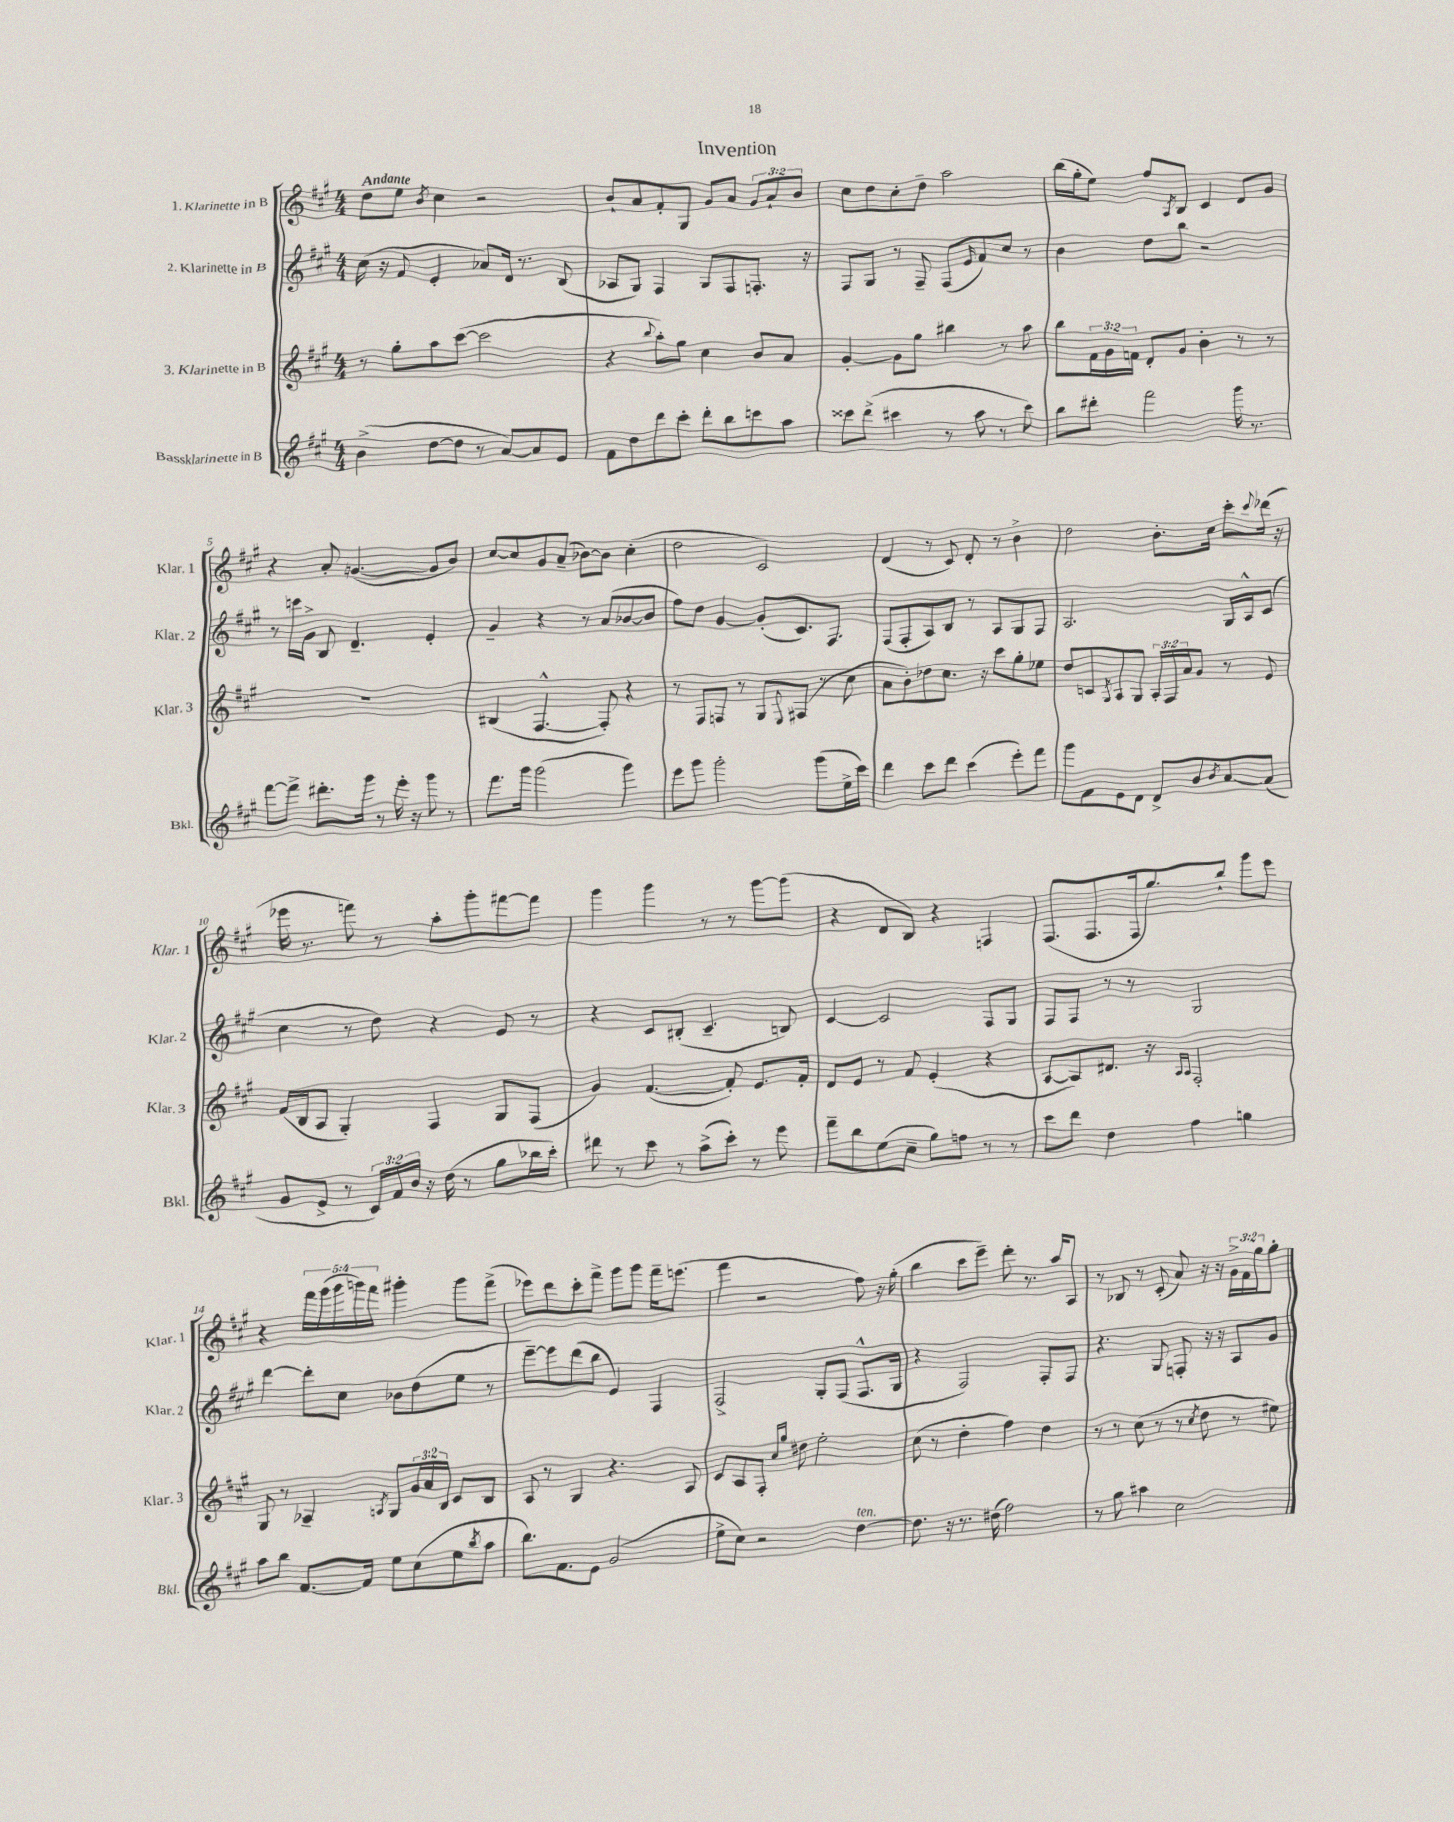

**kern	**kern	**kern	**kern
*part4	*part3	*part2	*part1
*staff4	*staff3	*staff2	*staff1
*I"Bassklarinette in B	*I"3. Klarinette in B	*I"2. Klarinette in B	*I"1. Klarinette in B
*I'Bkl.	*I'Klar. 3	*I'Klar. 2	*I'Klar. 1
*clefG2	*clefG2	*clefG2	*clefG2
*k[f#c#g#]	*k[f#c#g#]	*k[f#c#g#]	*k[f#c#g#]
*M4/4	*M4/4	*M4/4	*M4/4
=1	=1	=1	=1
!	!	!	!LO:TX:a:B:t=Andante
(4b^\	8r	(16cc#\	8dd\L
.	.	16r	.
.	8gg#'\L	8f#/	8ee\J
.	.	.	8qb/
[8dd\L	8aa\	4e'/	4cc#\
8dd\J]	([8ccc#\J	.	.
8r	2ccc#\]	8a-X/L)	2r
[8a/L)	.	16d/Jk	.
.	.	8.r	.
8a/]	.	.	.
8e/J	.	(8B/	.
=2	=2	=2	=2
8f#\L	4r	8A-X/L	8b`/L
8dd\	.	8G#/J)	8a/
.	8qqbb/	.	.
8ddd\	8aa'\L)	4F#/	8f#'/
8ccc#'\J	8gg#\J	.	8G#/J
8ddd'\L	4cc#\	8G#/L	8g#/L
8bb\	.	8F#/	8a/J
8cccn\	8b/L	8.Fn'/J	12g#/L
.	.	.	12a`/
8aa\J	8a/J	.	.
.	.	.	12b/J
.	.	16r	.
=3	=3	=3	=3
8ccc##X\L	[4g#'/	8F#/L	8cc#\L
(8ddd^\J	.	8G#/J	8dd\
4ccc#X\	8g#\L]	8r	8cc#'\
.	8gg#\J	8F#~/	8dd~\J
8r	4bb#X\	(8F#/L	2aa\
.	.	16qqe/	.
8aa\	.	8f#/)	.
8r	8r	8cc#/J	.
8ccc#\)	8aa\	8r	.
=4	=4	=4	=4
8bb\L	8bb\L	4b\	(16bb\LL
.	.	.	16gg#'\J
8ddd#X'\J	24f#\L	.	8ee\J)
.	24g#\	.	.
.	24fn\JJ	.	.
2fff#\	8d'/L	8dd\L	8ff#/L
.	.	.	8qA/
.	8g#/J	8bb\J	8B/J
.	4b'\	2r	4c#/
16ggg#\	8r	.	8d/L
8.r	.	.	.
.	8r	.	8g#/J
!!LO:LB:g=z
=5	=5	=5	=5
[8fff#\L	1r	8r	4r
8fff#^\J]	.	16cccn\LL	.
.	.	16g#^\JJ	.
8.ddd#X'\L	.	8B/	8a'/
.	.	4.d~/	([4.gn/
16ggg#\Jk	.	.	.
8r	.	.	.
16eee'\	.	.	.
16r	.	.	.
8ggg#\	.	4e'/	8g/L]
8r	.	.	8b/J)
=6	=6	=6	=6
8.fff#\L	(4B#X/	4g#~/	[8cc#/L
.	.	.	8cc#/]
16ggg#\Jk	.	.	.
(2ggg#\	[4.F#^^/	4r	8g#/
.	.	.	(8a~/J
.	.	8r	[8b-X\L)
.	8F#'/])	(8a/L	8b-\J]
4ggg#\)	4r	[8b-X/	(4cc#'\
.	.	8b-/J]	.
=7	=7	=7	=7
8eee\L	8r	8ff#\L)	2dd\
8ggg#\J	8F#/L	8dd\J	.
2ggg#'\	8Fn/J	[4g#/	.
.	8r	.	.
.	8G#/L	(8g#'/L]	2c#/)
.	8qqE/	.	.
.	(8F#X/J	8.c#/)	.
(8ggg#\L	8r	.	.
.	.	8.F#/J	.
16ee^\L	8cc#\	.	.
16ccc#\JJ)	.	.	.
=8	=8	=8	=8
4ddd\	8a\L	(8F#/L	(4d/
.	8b'\)	8F#'/	.
8ccc#\L	8dd-X\	8A/)	8r
8ddd\J	8.cc#\J	8B/J	8c#/)
(4ccc#\	.	8r	8d'/
.	16r	.	.
.	8ccc#\L	8A/L	8r
8eee'\L)	8gg#'\	8G#/	4b^\
8fff#\J	8ee-X\J	8F#/J	.
=9	=9	=9	=9
8ggg#\L	8dd/L	2.A/	2dd\
8f#\	8cn/	.	.
.	8qG#/	.	.
8e\	8A/	.	.
8d\J	8G#/J	.	.
8d^/L	24A'/LL	.	8.b'\L
.	24F#/	.	.
.	24a/J	.	.
8b/	8g#/J	.	.
.	.	.	16cc#\Jk
8qb/	.	.	.
[8a/	8r	16G#/LL	8ccc#'\L
.	.	16A^^/J	.
.	.	.	8qqccc#/
(8a/J]	8e/	(8c#/J	(16ddd-X\Jk
.	.	.	16r
!!LO:LB:g=z
=10	=10	=10	=10
8g#/L	(16f#/LL	4cc#\	16eee-X\
.	16B/J	.	8.r
8e^/J	8A/J	.	.
8r	4G#'/)	8r	8fffn\)
24c#/LL)	.	8dd\)	8r
24f#/	.	.	.
24b/JJ	.	.	.
16r	4F#/	4r	8aa'\L
(16dd\	.	.	.
8r	.	.	8ggg#'\
8gg#\L	8G#/L	8e/	[8fff#X\
16bb-X\L	(8F#/J	8r	8fff#\J]
16ccc#'\JJ)	.	.	.
=11	=11	=11	=11
8ddd#X\	4g#/)	4r	4ggg#\
8r	.	.	.
8ccc#\	([4.f#/	8c#/L	4ggg#\
8r	.	(8B#X'/J	.
(8aa^\L	.	4.c#~/	8r
8ccc#'\J)	8f#'/])	.	8r
8r	8.e/L	.	[8ggg#\L
8eee\	.	8Bn/)	(8ggg#\J]
.	16f#'/Jk	.	.
=12	=12	=12	=12
8fff#~\L	8d/L	[4c#/	4r
8bb\	8e/J	.	.
(8ee\	8r	2c#/]	8d/L
8cc#~\J	8f#/	.	8B/J)
8gg#\L)	(4e'/	.	4r
8ffn\J	.	.	.
8r	4r	8F#/L	4Fn/
8r	.	8G#/J	.
=13	=13	=13	=13
8ccc#\L	[8A/L	8F#/L	(8.F#/L
8ddd\J	8A/])	8F#/J	.
.	.	.	8.F#/
4dd\	8.d#X/J	8r	.
.	.	8r	16F#/k
.	16r	.	8.gg#/)
.	16qqA/LL	.	.
.	16qqA/JJ	.	.
4ff#\	2F#'/	2G#/	.
.	.	.	8bb`/J
4ggn\	.	.	8ggg#\L
.	.	.	8eee\J
!!LO:LB:g=z
=14	=14	=14	=14
8aa\L	8G#/	[4ddd\	4r
8bb\J	8r	.	.
[8.f#/L	4A-X~/	8ddd'\L]	20fff#\LL
.	.	.	(20ggg#\
.	.	.	20ggg#\
.	.	8cc#\J	.
.	.	.	20gggn\)
16f#/Jk]	.	.	.
.	.	.	20fff#\JJ
.	8qAn/	.	.
8ee\L	8G#/L	8b-X\L	4ggg#X'\
(8cc#\	24g#/L	(8dd\	.
.	24a/	.	.
.	24B/JJ	.	.
8ee\	8c#/L	8ee\J	8ggg#\L
8qbb/	.	.	.
8aa\J	8B/J	8r	(8fff#^\J
=15	=15	=15	=15
8.bb\L)	8A/	[8eee~\L)	8eee-X\L)
.	8r	8eee\]	8ddd\
8.f#\	.	.	.
.	4G#/	(8ddd\	8ccc#'\
8e\J	.	8bb\J	8fff#^\J
(2g#/	4.r	4e/)	8ggg#\L
.	.	.	8ggg#\J
.	.	4F#/	16fff#~\KL
.	.	.	(8.eeen\J
.	8A/	.	.
=16	=16	=16	=16
8ee^\L	8c#/L	2F#^/	4fff#\
8cc#\J)	8A/	.	.
2r	8F#'/J	.	2r
.	16qqcc#/LL	.	.
.	16qqgg#/JJ	.	.
.	8dd#X\	.	.
.	2ee'\	8G#'/L	.
.	.	(8F#/J	.
!LO:TX:a:i:t=ten.	!	!	!
[4dd\	.	8.F#^^/L	8ff#\)
.	.	.	16r
.	.	16G#/Jk	(16gg#'\
=17	=17	=17	=17
8.dd\]	(8cc#\	4r	4bb\
.	8r	.	.
16r	.	.	.
8.r	4dd'\	2F#/)	8ccc#\L
.	.	.	8eee~\J)
(16dd#X\	.	.	.
2ff#\)	4ff#\)	.	8ddd'\
.	.	.	8.r
.	4dd\	8F#'/L	.
.	.	.	16aa/KL
.	.	8F#/J	8A/J
=18	=18	=18	=18
8r	8r	4.r	8r
8gg#\	8r	.	8B-X/
4aa#X\	(8cc#\	.	8r
.	8r	8G#/	(8c#'/
2cc#\	8r	8Fn'/	8a/)
.	8qcc#/	.	.
.	8dd\	16r	16r
.	.	16r	16r
.	8r	8A/L	24g#^\LL
.	.	.	24f#\
.	.	.	24gg#\J
.	8ee#X\)	8g#/J	8gg#'\J
==	==	==	==
*-	*-	*-	*-
